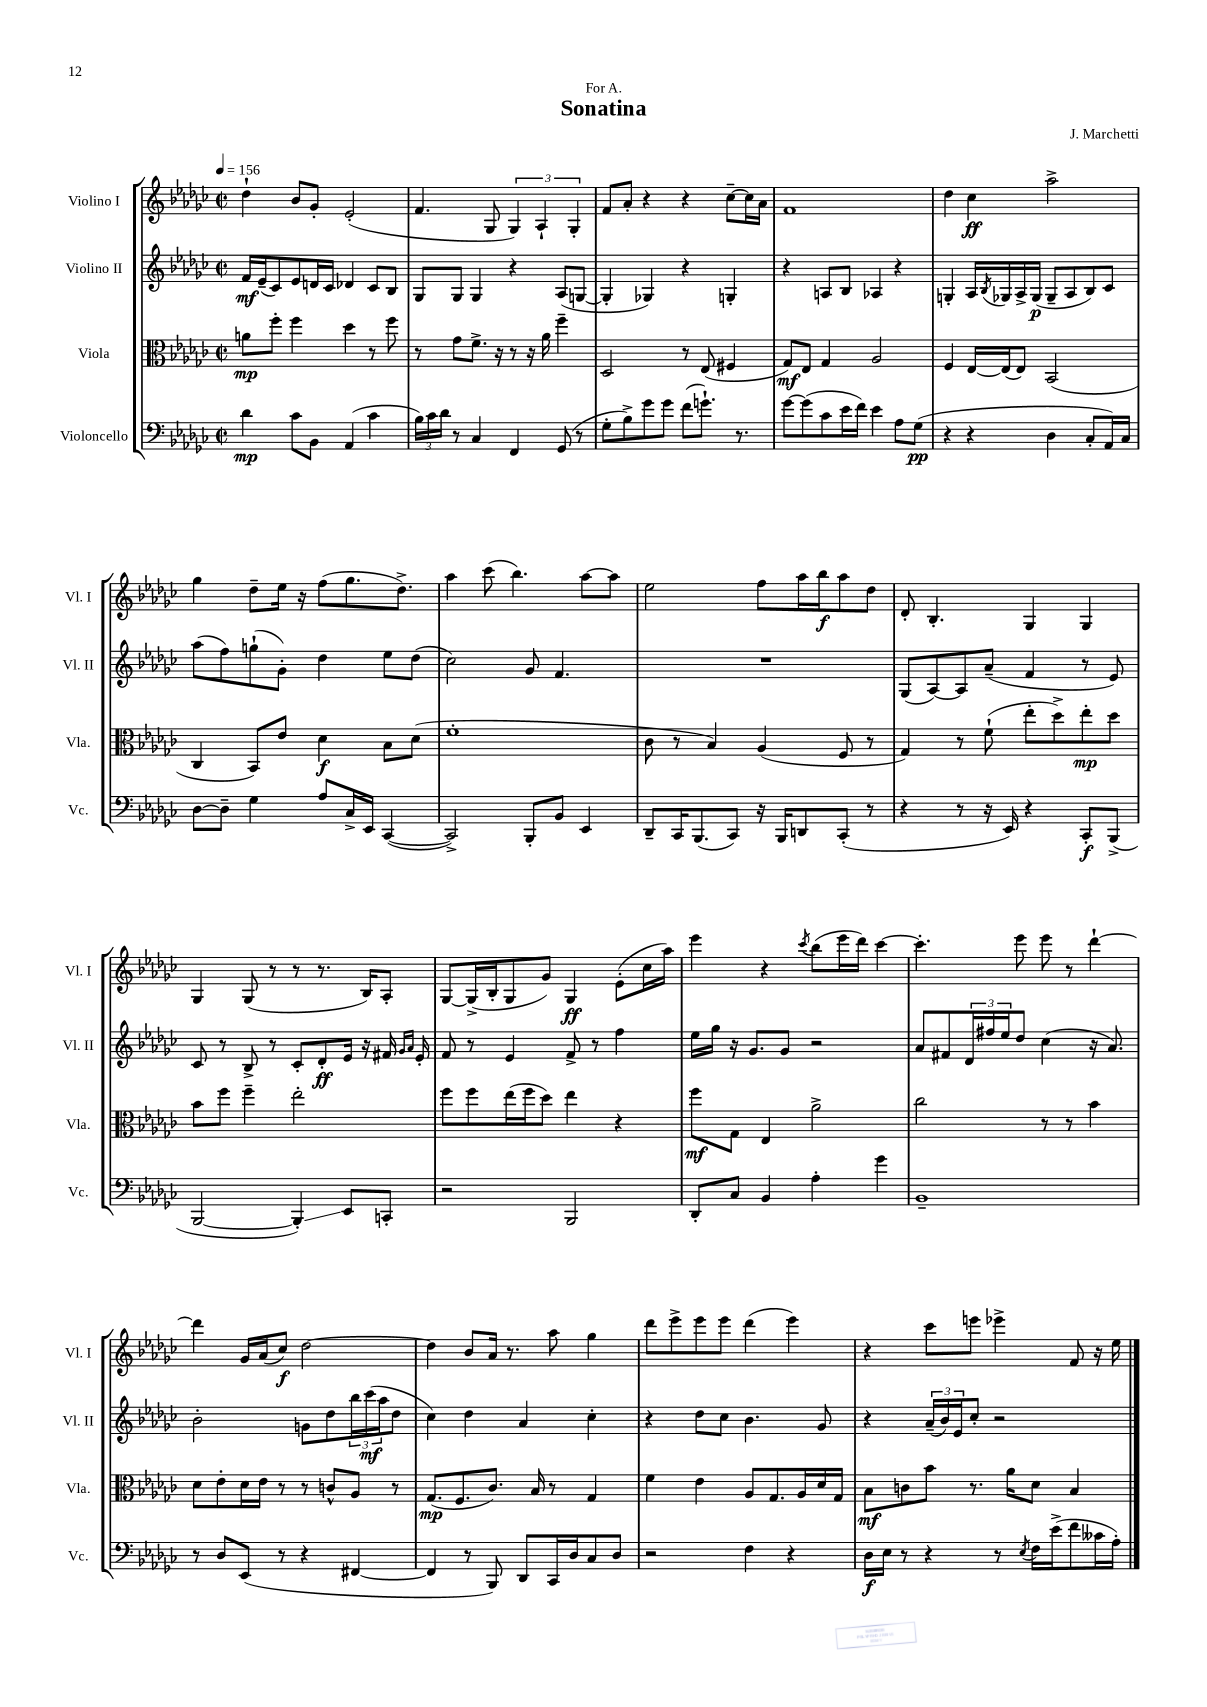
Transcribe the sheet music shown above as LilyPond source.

\header { title = "Sonatina" composer = "J. Marchetti" dedication = "For A." }
<<
\new StaffGroup <<
\new Staff = "s0" \with { instrumentName = "Violino I" shortInstrumentName = "Vl. I" } {
    \clef treble \key ges \major \defaultTimeSignature \time 2/2 \tempo 4 = 156
    des''4-! bes'8 ges'8-. ees'2-.( |
    f'4. ges8 \tuplet 3/2 { ges4) aes4-! ges4-. } |
    f'8 aes'8-. r4 r4 ces''8~-- ces''16 aes'16 |
    f'1 |
    des''4 ces''4\ff aes''2-> |
    ges''4 des''8-- ees''16 r16 f''8( ges''8. des''8.->) |
    aes''4 ces'''8( bes''4.) aes''8~ aes''8 |
    ees''2 f''8 aes''16 bes''16\f aes''8 des''8 |
    des'8-. bes4.-. ges4 ges4 |
    ges4 ges8( r8 r8 r8. bes16) aes8-. |
    ges8~ ges16->( bes16-. ges8 ges'8) ges4\ff ees'8-.( ces''16 aes''16) |
    ees'''4 r4 \acciaccatura { ces'''8 } bes''8( ees'''16 des'''16) ces'''4~ |
    ces'''4.-. ees'''8 ees'''8 r8 des'''4~-! |
    des'''4 ges'16 aes'16( ces''8\f) des''2~ |
    des''4 bes'8 aes'16 r8. aes''8 ges''4 |
    des'''8 ees'''8-> ees'''8 ees'''8 des'''4( ees'''4) |
    r4 ces'''8 e'''8 ees'''4-> f'8 r16 ees''16 \bar "|." |
}
\new Staff = "s1" \with { instrumentName = "Violino II" shortInstrumentName = "Vl. II" } {
    \clef treble \key ges \major \defaultTimeSignature \time 2/2
    f'16\mf ees'16--( ces'8) ees'8 d'16 ces'16 des'4 ces'8 bes8 |
    ges8 ges8 ges4 r4 aes8( g8~ |
    g4-. ges4) r4 g4-. |
    r4 a8 bes8 aes4 r4 |
    g4-. aes16 \acciaccatura { bes8 } ges16 aes16-> ges16\p( ges8-- aes8 bes8) ces'8 |
    aes''8( f''8) g''8-!( ges'8-.) des''4 ees''8 des''8( |
    ces''2) ges'8 f'4. |
    R1 |
    ges8( aes8~) aes8 aes'8--( f'4 r8 ees'8) |
    ces'8 r8 bes8-> r8 ces'8-. des'8-.\ff ees'16 r16 fis'16 \grace { ges'16 aes'16 } ees'16-. |
    f'8 r8 ees'4 f'8-> r8 f''4 |
    ees''16 ges''16 r16 ges'8. ges'8 r2 |
    aes'8 fis'8 \tuplet 3/2 { des'16 fis''16 ees''16 } des''8 ces''4( r16 aes'8.) |
    bes'2-. g'8 des''8 \tuplet 3/2 { bes''16 ces'''16\mf( aes''16 } des''8 |
    ces''4) des''4 aes'4 ces''4-. |
    r4 des''8 ces''8 bes'4. ges'8 |
    r4 \tuplet 3/2 { aes'16--( bes'16) ees'16 } ces''8-. r2 \bar "|." |
}
\new Staff = "s2" \with { instrumentName = "Viola" shortInstrumentName = "Vla." } {
    \clef alto \key ges \major \defaultTimeSignature \time 2/2
    a'8\mp f''8-. f''4 des''4 r8 f''8 |
    r8 ges'8 f'8.-> r16 r8 r16 aes'16 f''4-- |
    des2 r8 ees8( fis4 |
    ges8\mf) ees8 ges4 aes2 |
    f4 ees16~ ees16( ees8) bes,2( |
    ces4 bes,8) ees'8 des'4\f bes8 des'8( |
    f'1-. |
    ces'8 r8 bes4) aes4( f8 r8 |
    ges4) r8 f'8-!( ees''8-. des''8->) ees''8-.\mp des''8 |
    bes'8 f''8 f''4-- ees''2-. |
    f''8 f''8 ees''16( f''16 des''8) ees''4 r4 |
    f''8\mf ges8 ees4 aes'2-> |
    ces''2 r8 r8 bes'4 |
    des'8 ees'8-. des'16 ees'16 r8 r8 c'8-^ aes8 r8 |
    ges8.\mp( f8. ces'8.) bes16 r8 ges4 |
    f'4 ees'4 aes8 ges8. aes16 des'16 ges16 |
    bes8\mf c'8 bes'8 r8. aes'16 des'8 bes4 \bar "|." |
}
\new Staff = "s3" \with { instrumentName = "Violoncello" shortInstrumentName = "Vc." } {
    \clef bass \key ges \major \defaultTimeSignature \time 2/2
    des'4\mp ces'8 bes,8 aes,4( ces'4 |
    \tuplet 3/2 { bes16) ces'16 des'16 } r8 ces4 f,4 ges,8( r8 |
    ges8-. bes8->) ges'8 ges'8 f'8( g'8.-!) r8. |
    ges'8~ ges'8( ces'8 ees'16 f'16) ees'4 aes8 ges8\pp( |
    r4 r4 des4 ces8-. aes,16) ces16 |
    des8~ des8-- ges4 aes8 ces16-> ees,16 ces,4~( |
    ces,2->) bes,,8-. bes,8 ees,4 |
    des,8-- ces,16 bes,,8.( ces,8) r16 bes,,16 d,8 ces,8-.( r8 |
    r4 r8 r16 ees,16) r4 ces,8-.\f bes,,8->( |
    bes,,2~ bes,,4-.\glissando) ees,8 c,8-. |
    r2 bes,,2 |
    des,8-. ces8 bes,4 aes4-. ges'4 |
    bes,1-- |
    r8 des8 ees,8( r8 r4 fis,4~ |
    fis,4 r8 bes,,8) des,8 ces,16 des16 ces8 des8 |
    r2 f4 r4 |
    des16\f ees16 r8 r4 r8 \acciaccatura { ees8 } f16 ees'16->( f'8 ceses'16 aes16-.) \bar "|." |
}
>>
>>
\layout { \context { \Score \remove "Bar_number_engraver" } }
